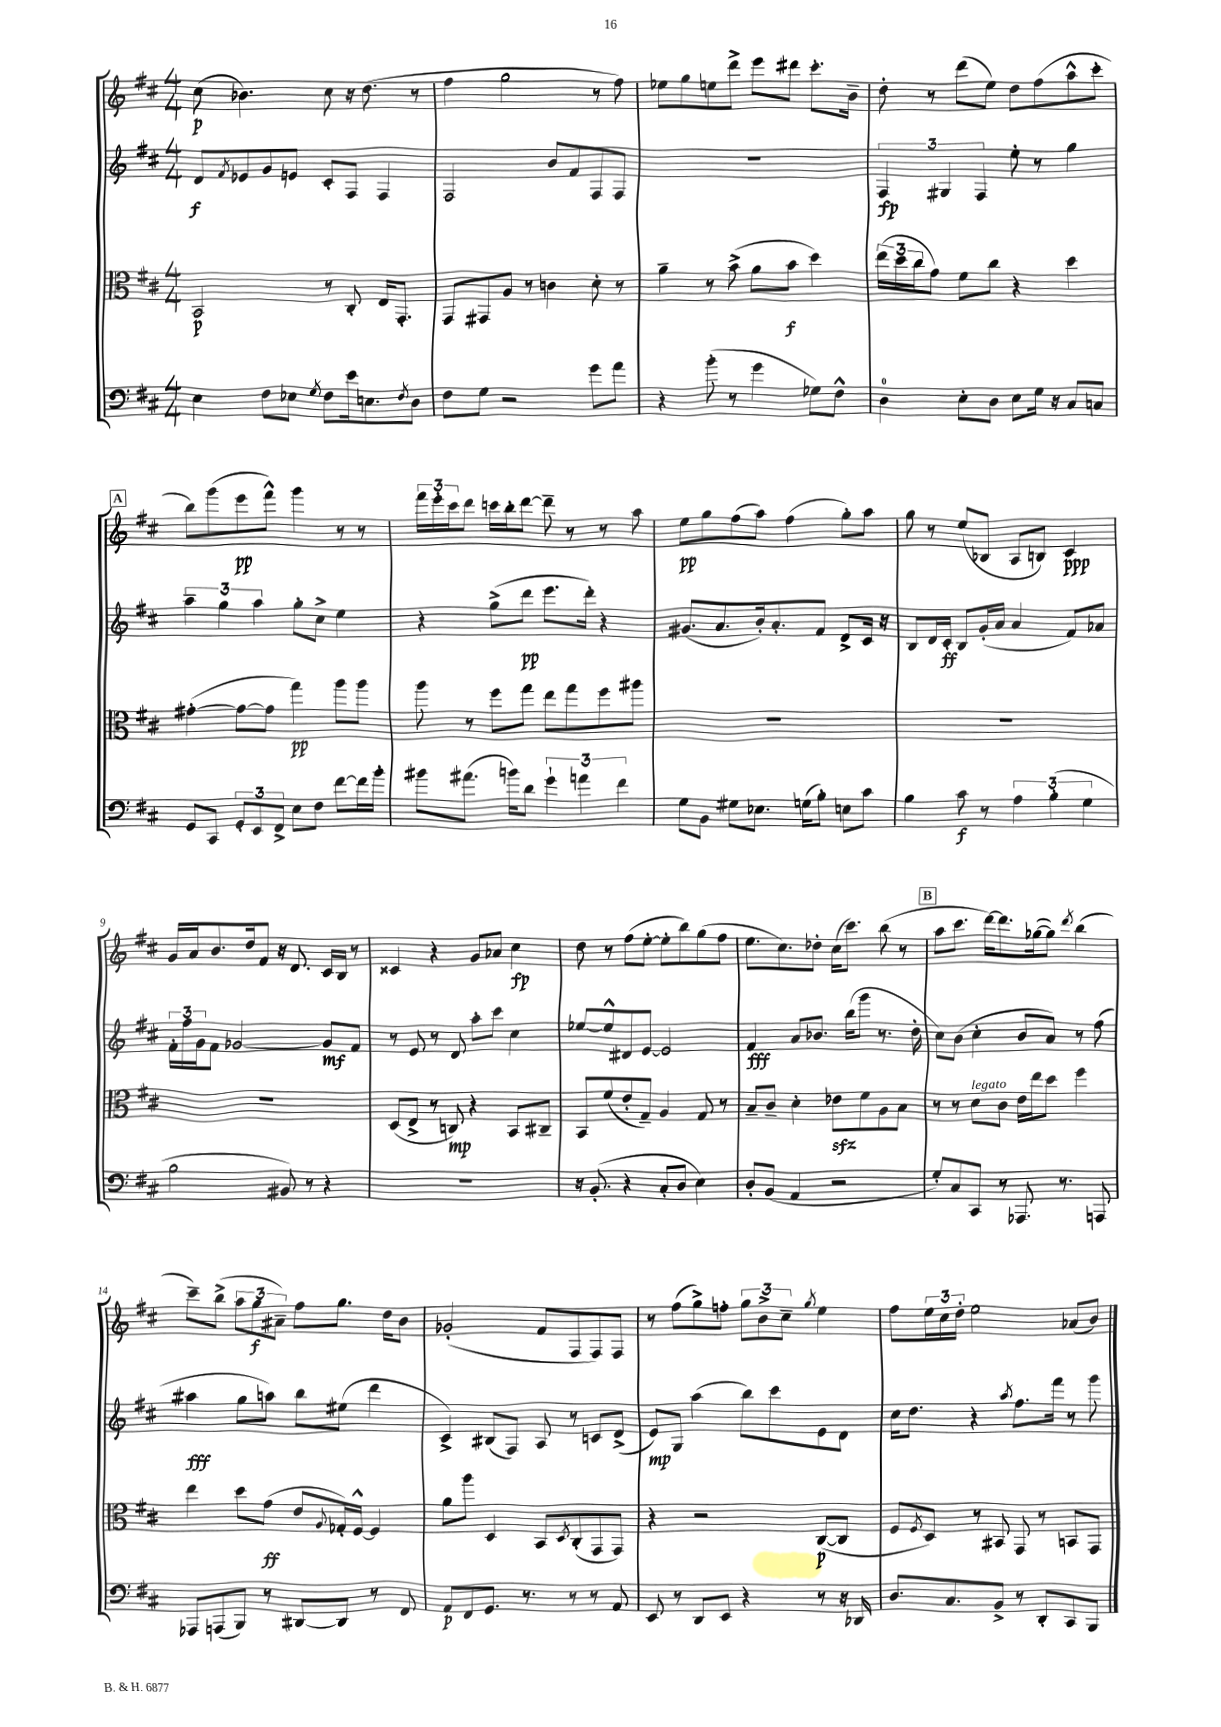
<<
\new StaffGroup <<
\new Staff = "s0" {
    \clef treble \key d \major \numericTimeSignature \time 4/4
    cis''8\p( bes'4.) cis''8 r16 d''8.( r8 |
    fis''4 g''2 r8 fis''8) |
    ees''8 g''8 e''8 d'''8-> e'''8 dis'''8 cis'''8.-. b'16-- |
    d''8-. r8 d'''8( e''8) d''8 fis''8( a''8-^ cis'''8-. |
    \mark \markup { \box "A" } b''8) g'''8( e'''8\pp fis'''8-^) g'''4 r8 r8 |
    \tuplet 3/2 { fis'''16 e'''16-. cis'''16 } d'''8 c'''16 b''16-. d'''8~ d'''8-- r8 r8 a''8 |
    e''8\pp g''8 fis''8( a''8) fis''4( g''8-.) a''8 |
    g''8 r8 e''8( bes8 a8 b8) cis'4\ppp |
    g'16 a'16 b'8. d''16 fis'8 r16 d'8. cis'16 b16 r8 |
    cisis'4 r4 g'8 aes'8 cis''4\fp |
    d''8 r8 fis''8( e''8~-. e''8-. b''8) g''8( fis''8 |
    e''8. cis''8.) des''8-. cis''16( cis'''8.) b''8( r8 |
    \mark \markup { \box "B" } a''8 cis'''8. d'''16~) d'''8. ges''16~( ges''8) \acciaccatura { d'''8 } b''4( |
    cis'''8--) b''8->( \tuplet 3/2 { a''8 g''8\f ais'8--) } fis''8 g''8. d''16 b'8 |
    ges'2-.( fis'8 fis8 fis8) fis8 |
    r8 fis''8( g''8->) f''8-. \tuplet 3/2 { g''8 b'8-> cis''8-- } \acciaccatura { g''8 } e''4 |
    fis''8 \tuplet 3/2 { e''16 cis''16 d''16-. } e''2 aes'8( b'8) \bar "|." |
}
\new Staff = "s1" {
    \clef treble \key d \major \numericTimeSignature \time 4/4
    d'8\f \acciaccatura { fis'8 } ees'8 g'8 e'8 cis'8-. fis8 fis4 |
    fis2 b'8 fis'8 fis8 fis8 |
    R1 |
    \tuplet 3/2 { fis4\fp gis4 fis4 } e''8-. r8 g''4 |
    \mark \markup { \box "A" } \tuplet 3/2 { a''4-- g''4 a''4 } g''8-. cis''8-> e''4 |
    r4 g''8->( d'''8\pp e'''8. d'''16-.) r4 |
    gis'8.( a'8. b'16-.) a'8.-. fis'8 d'8-> cis'16 r16 |
    b8 d'16 cis'16-.\ff b8 g'16-.( a'16 a'4 fis'8) aes'8 |
    \tuplet 3/2 { fis'16-. fis''16 g'16 } fis'8 ges'2~ ges'8\mf fis'8 |
    r8 e'8 r8 d'8 a''8-. cis'''8 cis''4 |
    ees''8~ ees''8-^ dis'8 e'8~ e'2 |
    fis'4\fff a'8 bes'8. b''16( g'''8 r8. d''16-. |
    \mark \markup { \box "B" } cis''8) b'8( cis''4-. b'8 a'8) r8 fis''8( |
    ais''4\fff g''8 a''8) b''8 eis''8( d'''4 |
    cis'4->) bis8( fis8) a8 r8 c'8 d'8->( |
    e'8\mp) g8 a''4( b''8) cis'''8 e'8 d'8 |
    cis''16 d''8. r4 \acciaccatura { a''8 } fis''8. fis'''16 r8 g'''8 \bar "|." |
}
\new Staff = "s2" {
    \clef alto \key d \major \numericTimeSignature \time 4/4
    b,2\p r8 cis8-. e16 g,8.-. |
    g,8 gis,8 a8 r8 c'4 d'8-. r8 |
    a'4-- r8 b'8->( a'8 b'8\f d''4) |
    \tuplet 3/2 { e''16( d''16 cis''16 } g'8) fis'8 cis''8 r4 d''4 |
    \mark \markup { \box "A" } gis'4~-.( gis'8~ gis'8 g''4\pp) a''8 a''8 |
    a''8 r8 fis''8 g''8 e''8 g''8 fis''8 ais''8 |
    R1 |
    R1 |
    R1 |
    d8( e8-> r8 c8\mp) r4 b,8 cis8-- |
    b,8 fis'8( e'8-. g8--) a4 g8 r8 |
    b8-- cis'8-- d'4-. ees'8\sfz fis'8 a8 b8 |
    \mark \markup { \box "B" } r8 r8 d'8^\markup { \italic "legato" } cis'8 e'16 e''16 d''8 fis''4 |
    e''4 d''8 g'8\ff( e'8 \appoggiatura { a8 } ges16-.) fis16~-^ fis4 |
    a'8 a''8 d4 b,8 \acciaccatura { d8 } cis8-.( g,8 g,8) |
    r4 r2 cis8~\p( cis8 |
    fis8 \acciaccatura { fis8 } d8) r8 bis,8 g,8 r8 b,8 g,8 \bar "|." |
}
\new Staff = "s3" {
    \clef bass \key d \major \numericTimeSignature \time 4/4
    e4 fis8 ees8 \acciaccatura { g8 } fis8 e'16 e8. \acciaccatura { fis8 } d8 |
    fis8 g8 r2 g'8 a'8 |
    r4 b'8-.( r8 g'4 ges8) fis8-^ |
    d4-0 e8-. d8 e8 g16 r16 cis8 c8 |
    \mark \markup { \box "A" } g,8 cis,8 \tuplet 3/2 { g,8-. e,8 fis,8-> } e8 fis8 fis'8~ fis'16 b'16-. |
    bis'8 ais'8.( b'16) d'8 \tuplet 3/2 { g'4-! a'4 fis'4 } |
    g8 b,8 gis8 ees8. g16( b8-.) e8 cis'8 |
    b4 cis'8\f r8 \tuplet 3/2 { a4 b4-.( g4 } |
    b2 bis,8) r8 r4 |
    R1 |
    r16 b,8.-.( r4 cis8-. d8 e4) |
    d8-. b,8( a,4 r2 |
    \mark \markup { \box "B" } g8-.) cis8 cis,8 r8 aes,,8. r8. a,,8 |
    aes,,8 a,,8( b,,8) r8 dis,8~ dis,8 r8 fis,8 |
    a,8\p fis,8 g,8. r8. r8 r8 a,8 |
    e,8 r8 d,8 e,8 r4 r8 r16 des,16 |
    d8. cis8. b,8-> r8 d,8-. cis,8 b,,8 \bar "|." |
}
>>
>>
